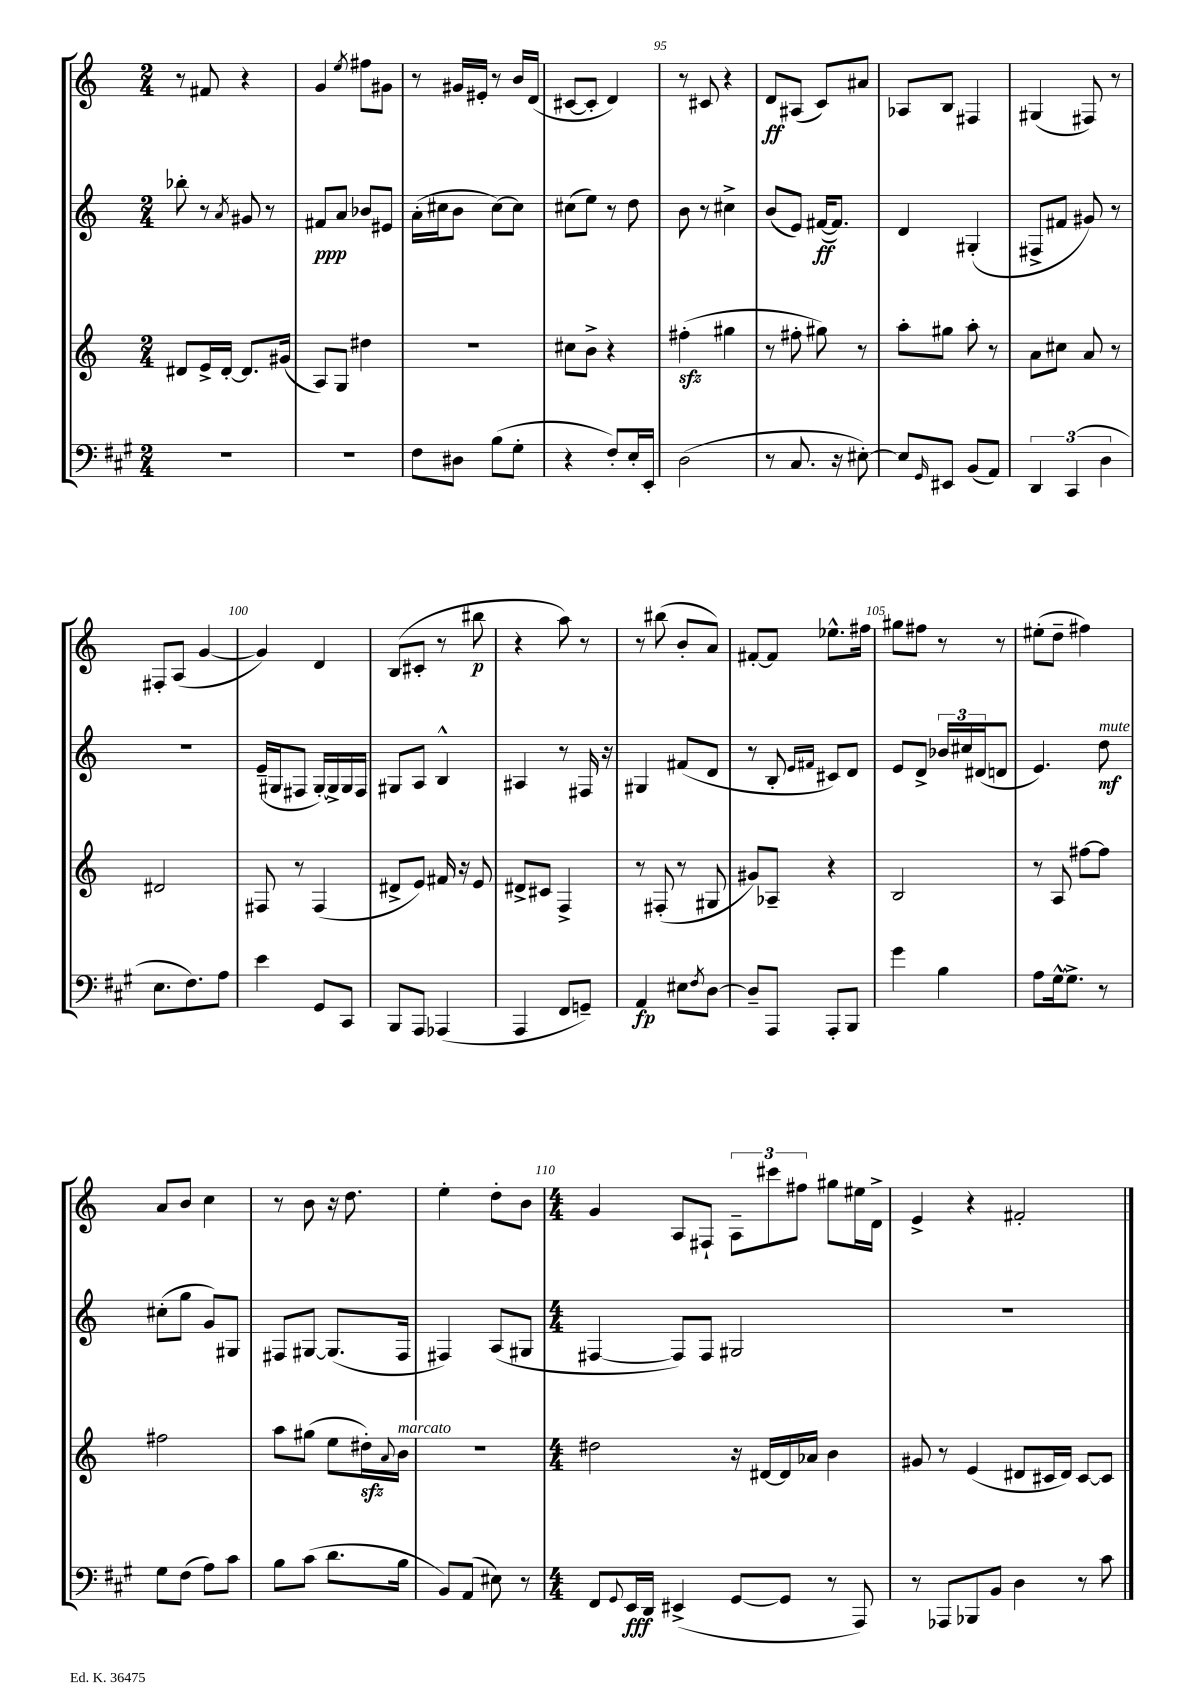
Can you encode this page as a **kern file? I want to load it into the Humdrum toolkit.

**kern	**dynam	**kern	**kern	**dynam	**kern	**dynam
*part4	*part4	*part3	*part2	*part2	*part1	*part1
*staff4	*staff4	*staff3	*staff2	*staff2	*staff1	*staff1
*clefF4	*	*clefG2	*clefG2	*	*clefG2	*
*k[f#c#g#]	*	*k[]	*k[]	*	*k[]	*
*M2/4	*	*M2/4	*M2/4	*	*M2/4	*
=91	=91	=91	=91	=91	=91	=91
2r	.	8d#X/L	8bb-X'\	.	8r	.
.	.	16e^/L	8r	.	8f#X/	.
.	.	[16d#'/JJ	.	.	.	.
.	.	.	8qa/	.	.	.
.	.	8.d#/L]	8g#X/	.	4r	.
.	.	.	8r	.	.	.
.	.	(16g#X/Jk	.	.	.	.
=92	=92	=92	=92	=92	=92	=92
2r	.	8A/L)	8f#X/L	ppp	4g/	.
.	.	8G/J	8a/J	.	.	.
.	.	.	.	.	8qee/	.
.	.	4dd#X\	8b-X/L	.	8ff#X\L	.
.	.	.	8e#X/J	.	8g#X\J	.
=93	=93	=93	=93	=93	=93	=93
8F#\L	.	2r	(16a'\LL	.	8r	.
.	.	.	16cc#X\J	.	.	.
8D#X\J	.	.	8b\J	.	16g#X/LL	.
.	.	.	.	.	16e#X'/JJ	.
(8B\L	.	.	[8cc#\L)	.	8r	.
8G#'\J	.	.	8cc#\J]	.	16b/LL	.
.	.	.	.	.	(16d/JJ	.
=94	=94	=94	=94	=94	=94	=94
4r	.	8cc#X\L	(8cc#X\L	.	[8c#X/L	.
.	.	8b^\J	8ee\J)	.	8c#'/J]	.
8F#'/L)	.	4r	8r	.	4d/)	.
16E'/L	.	.	8dd\	.	.	.
16EE'/JJ	.	.	.	.	.	.
=95	=95	=95	=95	=95	=95	=95
(2D\	.	(4ff#Xzz'\	8b\	.	8r	.
.	.	.	8r	.	8c#X/	.
.	.	4gg#X\	4cc#X^\	.	4r	.
=96	=96	=96	=96	=96	=96	=96
8r	.	8r	(8b/L	.	8d/L	ff
8.C#/	.	8ff#X'\	8e/J)	.	(8A#X/J	.
.	.	8gg#X\)	([16f#X/KL	ff	8c/L)	.
16r	.	.	8.f#/J])	.	.	.
[8E#X'\)	.	8r	.	.	8a#X/J	.
=97	=97	=97	=97	=97	=97	=97
8E#/L]	.	8aa'\L	4d/	.	8A-X/L	.
16qqGG#/	.	.	.	.	.	.
8EE#X/J	.	8gg#X\J	.	.	8B/J	.
(8BB/L	.	8aa'\	(4G#X'/	.	4F#X/	.
8AA/J)	.	8r	.	.	.	.
=98	=98	=98	=98	=98	=98	=98
6DD/	.	8a\L	8F#X^/L	.	(4G#X/	.
.	.	8cc#X\J	8f#X/J	.	.	.
(6CC#/	.	.	.	.	.	.
.	.	8a/	8g#X/)	.	8F#X/)	.
6D\	.	.	.	.	.	.
.	.	8r	8r	.	8r	.
!!LO:LB:g=z
=99	=99	=99	=99	=99	=99	=99
8.E\L	.	2d#X/	2r	.	8F#X'/L	.
.	.	.	.	.	(8A/J	.
8.F#\)	.	.	.	.	.	.
.	.	.	.	.	[4g/	.
8A\J	.	.	.	.	.	.
=100	=100	=100	=100	=100	=100	=100
4e\	.	8F#X/	(16e~/LL	.	4g/])	.
.	.	.	16G#X/J	.	.	.
.	.	8r	8F#X/J	.	.	.
8GG#/L	.	(4F#/	[16G#'/LL)	.	4d/	.
.	.	.	16G#^/]	.	.	.
8CC#/J	.	.	16G#/	.	.	.
.	.	.	16F#/JJ	.	.	.
=101	=101	=101	=101	=101	=101	=101
8BBB/L	.	8d#X^/L	8G#X/L	.	(8B/L	.
8AAA/J	.	8e/J)	8A/J	.	8c#X'/J	.
(4AAA-X/	.	16f#X/	4B^^/	.	8r	.
.	.	16r	.	.	.	.
.	.	8e/	.	.	8bb#X\	p
=102	=102	=102	=102	=102	=102	=102
4AAA/	.	8d#X^/L	4A#X/	.	4r	.
.	.	8c#X/J	.	.	.	.
8FF#/L	.	4F^/	8r	.	8aa\)	.
8GGn~/J)	.	.	16F#X/	.	8r	.
.	.	.	16r	.	.	.
=103	=103	=103	=103	=103	=103	=103
4AA/	fp	8r	4G#X/	.	8r	.
.	.	(8F#X'/	.	.	(8bb#X\	.
8E#X\L	.	8r	(8f#X/L	.	8b'/L	.
8qF#/	.	.	.	.	.	.
[8D\J	.	8G#X/	8d/J	.	8a/J)	.
=104	=104	=104	=104	=104	=104	=104
8D~/L]	.	8g#X/L)	8r	.	[8f#X'/L	.
8AAA/J	.	8A-X~/J	8B'/	.	8f#/J]	.
.	.	.	16qqe/LL	.	.	.
.	.	.	16qqf#X/JJ	.	.	.
8AAA'/L	.	4r	8c#X/L)	.	8.ee-X^^\L	.
8BBB/J	.	.	8d/J	.	.	.
.	.	.	.	.	16ff#X\Jk	.
=105	=105	=105	=105	=105	=105	=105
4g#\	.	2B/	8e/L	.	8gg#X\L	.
.	.	.	8d^/J	.	8ff#X\J	.
4B\	.	.	24b-X/LL	.	8r	.
.	.	.	24cc#X/	.	.	.
.	.	.	(24d#X/J	.	.	.
.	.	.	8dn/J	.	8r	.
=106	=106	=106	=106	=106	=106	=106
8A\L	.	8r	4.e/)	.	(8ee#X'\L	.
[16G#^^\k	.	8A/	.	.	8dd~\J	.
8.G#^\J]	.	.	.	.	.	.
.	.	[8ff#X\L	.	.	4ff#X\)	.
!	!	!	!LO:TX:a:i:t=mute	!	!	!
8r	.	8ff#\J]	8dd\	mf	.	.
!!LO:LB:g=z
=107	=107	=107	=107	=107	=107	=107
8G#\L	.	2ff#X\	(8cc#X'\L	.	8a/L	.
(8F#\J	.	.	8gg\J	.	8b/J	.
8A\L)	.	.	8g/L)	.	4cc\	.
8c#\J	.	.	8G#X/J	.	.	.
=108	=108	=108	=108	=108	=108	=108
8B\L	.	8aa\L	8F#X/L	.	8r	.
(8c#\J	.	(8gg#X\J	[8G#X/J	.	8b\	.
8.d\L	.	8ee\L	(8.G#/L]	.	16r	.
.	.	.	.	.	8.dd\	.
.	.	16dd#Xzz'\L)	.	.	.	.
.	.	8qqa/	.	.	.	.
!	!	!LO:TX:a:i:t=marcato	!	!	!	!
16B\Jk	.	16b\JJ	16F#/Jk	.	.	.
=109	=109	=109	=109	=109	=109	=109
8BB/L)	.	2r	4F#X/)	.	4ee'\	.
(8AA/J	.	.	.	.	.	.
8E#X\)	.	.	(8A/L	.	8dd'\L	.
8r	.	.	8G#X/J	.	8b\J	.
=110	=110	=110	=110	=110	=110	=110
*M4/4	*	*M4/4	*M4/4	*	*M4/4	*
8FF#/L	.	2dd#X\	[4F#X/	.	4g/	.
8qqGG#/	.	.	.	.	.	.
16EE/L	fff	.	.	.	.	.
16DD/JJ	.	.	.	.	.	.
(4EE#X^/	.	.	8F#/L])	.	8A/L	.
.	.	.	8F#/J	.	8F#X`/J	.
[8GG#/L	.	16r	2G#X/	.	12A~\L	.
.	.	[16d#X/LL	.	.	.	.
.	.	.	.	.	12ccc#X\	.
8GG#/J]	.	16d#/]	.	.	.	.
.	.	.	.	.	12ff#X\J	.
.	.	16a-X/JJ	.	.	.	.
8r	.	4b\	.	.	8gg#X\L	.
8AAA/)	.	.	.	.	16ee#X\L	.
.	.	.	.	.	16d^\JJ	.
=111	=111	=111	=111	=111	=111	=111
8r	.	8g#X/	1r	.	4e^/	.
8AAA-X/L	.	8r	.	.	.	.
8BBB-X/	.	(4e/	.	.	4r	.
8BB/J	.	.	.	.	.	.
4D\	.	8d#X/L	.	.	2f#X'/	.
.	.	16c#X/L	.	.	.	.
.	.	16d#/JJ)	.	.	.	.
8r	.	[8c#/L	.	.	.	.
8c#\	.	8c#/J]	.	.	.	.
==	==	==	==	==	==	==
*-	*-	*-	*-	*-	*-	*-
